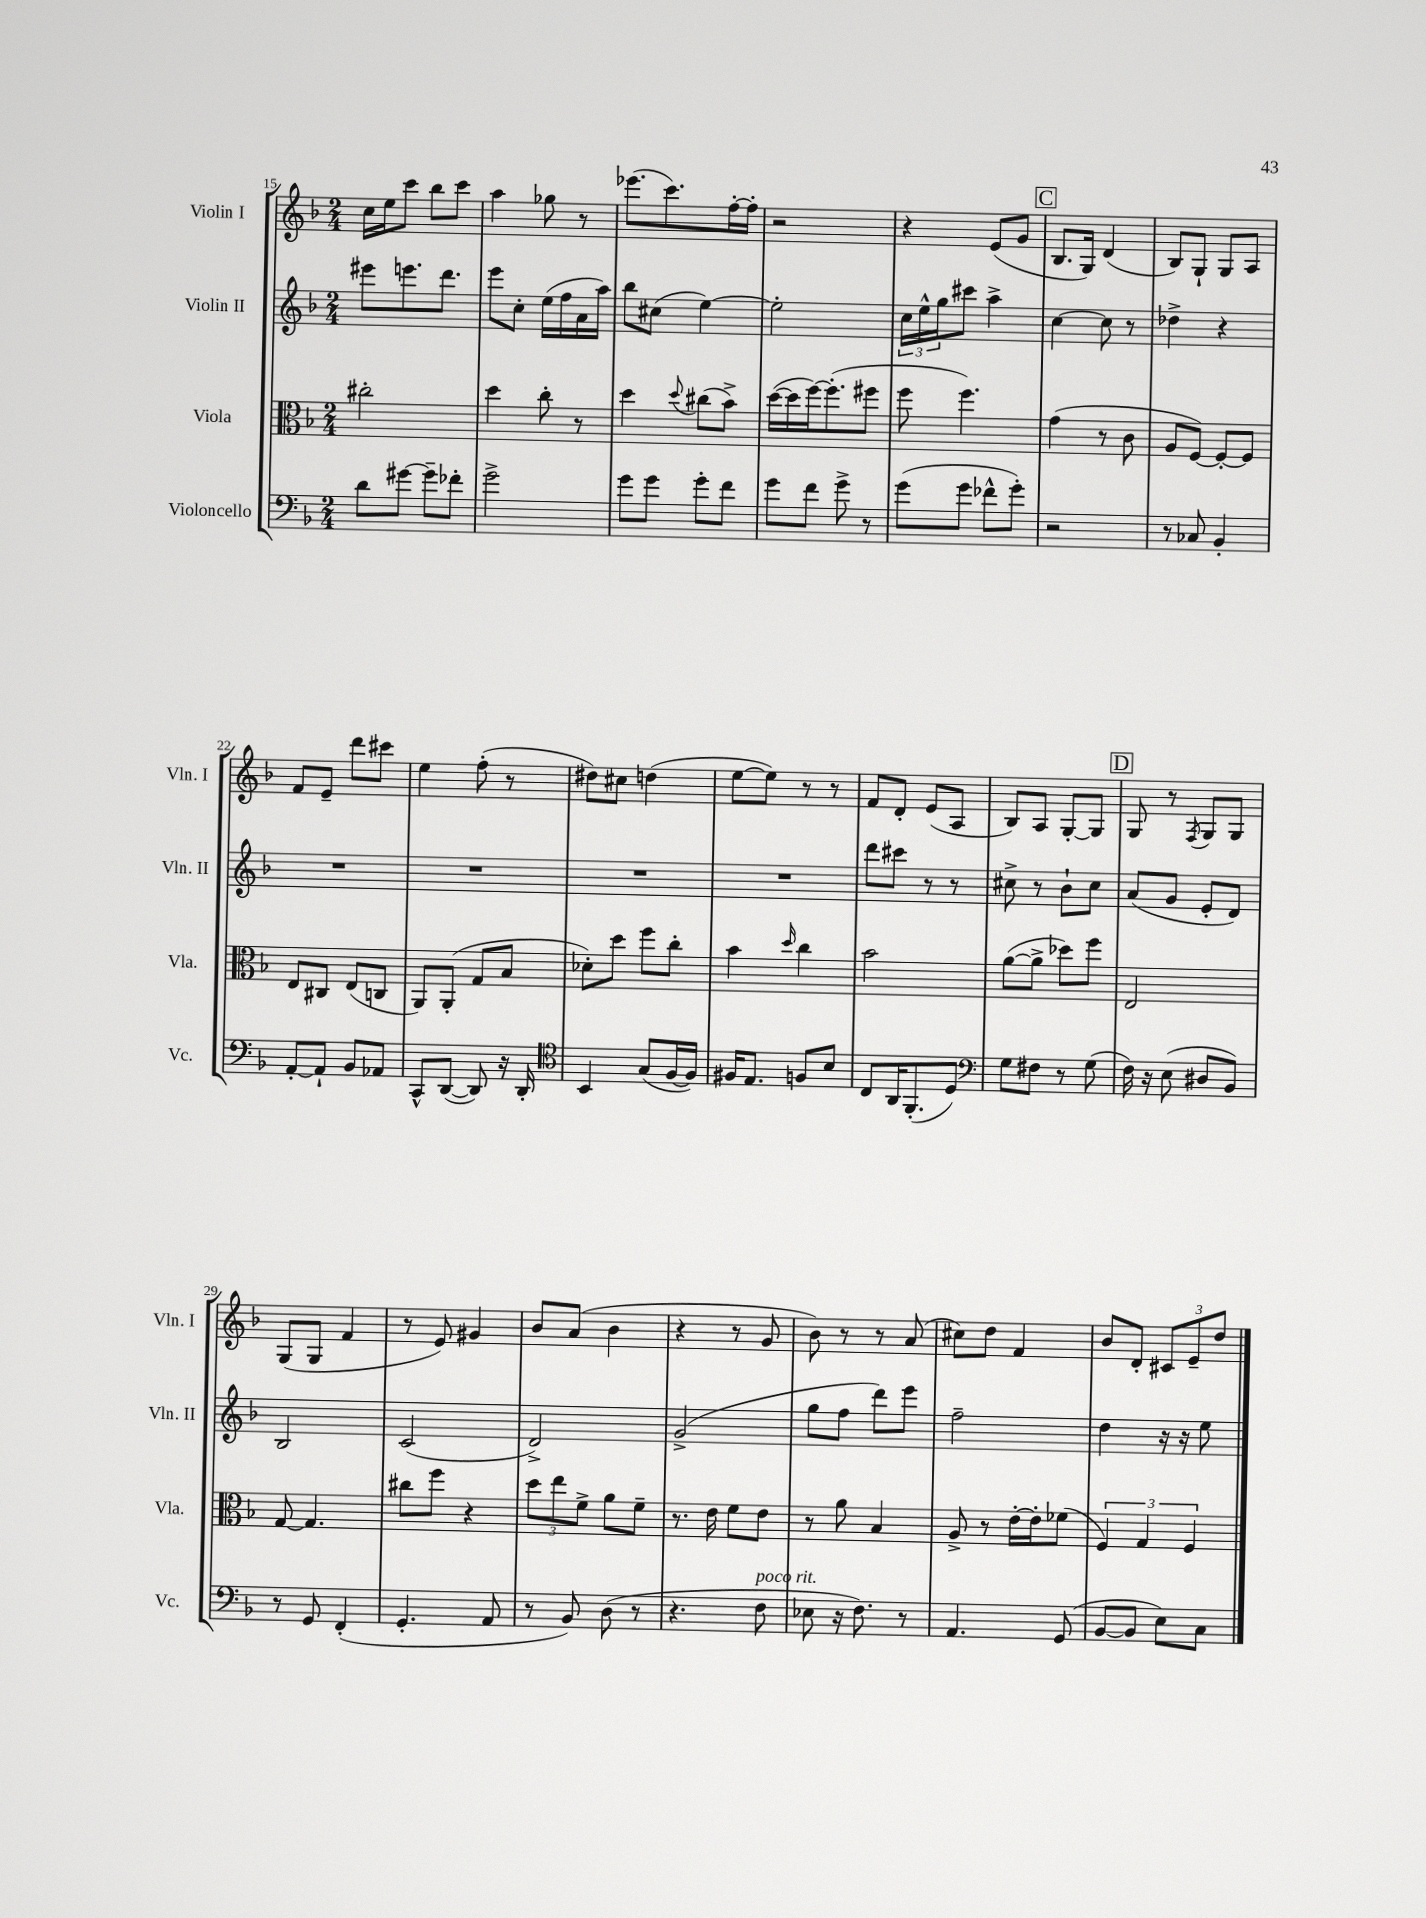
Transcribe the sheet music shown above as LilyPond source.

<<
\new StaffGroup <<
\new Staff = "s0" \with { instrumentName = "Violin I" shortInstrumentName = "Vln. I" } {
    \clef treble \key f \major \numericTimeSignature \time 2/4
    c''16 e''16 c'''8 bes''8 c'''8 |
    a''4 ges''8 r8 |
    ees'''8.( c'''8.) f''16~-. f''16-. |
    r2 |
    r4 e'8( g'8 |
    \mark \markup { \box "C" } bes8. g16) d'4( |
    bes8) g8-! g8 a8 |
    f'8 e'8-- d'''8 cis'''8 |
    e''4 f''8-.( r8 |
    dis''8) cis''8 d''4( |
    e''8~ e''8) r8 r8 |
    f'8 d'8-. e'8( a8 |
    bes8) a8 g8~-. g8 |
    \mark \markup { \box "D" } g8 r8 \acciaccatura { f8 } g8 g8 |
    g8( g8 f'4 |
    r8 e'8) gis'4 |
    bes'8 a'8( bes'4 |
    r4 r8 g'8 |
    bes'8) r8 r8 a'8( |
    cis''8) d''8 f'4 |
    bes'8 d'8-. \tuplet 3/2 { cis'8 e'8-- d''8 } \bar "|." |
}
\new Staff = "s1" \with { instrumentName = "Violin II" shortInstrumentName = "Vln. II" } {
    \clef treble \key f \major \numericTimeSignature \time 2/4
    eis'''8 e'''8. d'''8. |
    e'''8 c''8-. e''16( f''16 a'16 a''16) |
    bes''8 cis''8( e''4~) |
    e''2-. |
    \tuplet 3/2 { c''16 e''16-^ g''16 } cis'''8 a''4-> |
    \mark \markup { \box "C" } c''4~ c''8 r8 |
    des''4-> r4 |
    R2 |
    R2 |
    R2 |
    R2 |
    d'''8 cis'''8 r8 r8 |
    cis''8-> r8 bes'8-! cis''8 |
    \mark \markup { \box "D" } a'8( g'8 e'8-. d'8) |
    bes2 |
    c'2( |
    d'2->) |
    g'2->( |
    g''8 f''8 d'''8) e'''8 |
    f''2-- |
    d''4 r16 r16 e''8 \bar "|." |
}
\new Staff = "s2" \with { instrumentName = "Viola" shortInstrumentName = "Vla." } {
    \clef alto \key f \major \numericTimeSignature \time 2/4
    cis''2-. |
    d''4 c''8-. r8 |
    d''4 \appoggiatura { d''8 } cis''8( bes'8->) |
    d''16~( d''16 f''16~) f''8.-.( fis''8 |
    f''8 f''4.) |
    \mark \markup { \box "C" } g'4( r8 c'8 |
    a8 f8~) f8~-. f8 |
    e8 cis8 e8( c8 |
    a,8) a,8-.( g8 bes8 |
    des'8-.) d''8 f''8 c''8-. |
    bes'4 \grace { d''16 } c''4 |
    bes'2 |
    a'8~( a'8-> des''8) f''8 |
    \mark \markup { \box "D" } e2 |
    g8~ g4. |
    cis''8 f''8 r4 |
    \tuplet 3/2 { d''8 e''8 f'8-> } a'8 f'8-- |
    r8. e'16 f'8 e'8 |
    r8 a'8 bes4 |
    a8-> r8 e'16~-. e'16-. fes'8( |
    \tuplet 3/2 { f4) g4 f4 } \bar "|." |
}
\new Staff = "s3" \with { instrumentName = "Violoncello" shortInstrumentName = "Vc." } {
    \clef bass \key f \major \numericTimeSignature \time 2/4
    d'8 gis'8~ gis'8-- fes'8-. |
    g'2-> |
    g'8 g'8 g'8-. f'8 |
    g'8 f'8 g'8-> r8 |
    g'8( g'8 fes'8-^ g'8-.) |
    \mark \markup { \box "C" } r2 |
    r8 ces8 bes,4-. |
    a,8~-. a,8-! bes,8 aes,8 |
    c,8-^ d,8~( d,8) r16 d,16-. |
    \clef tenor bes,4 g8( f16~ f16) |
    fis16 e8. f8 bes8 |
    c8 a,16 f,8.-.( d8) |
    \clef bass g8 fis8 r8 g8( |
    \mark \markup { \box "D" } f16) r16 e8( dis8 bes,8) |
    r8 g,8 f,4-.( |
    g,4.-. a,8 |
    r8 bes,8) d8( r8 |
    r4. f8^\markup { \italic "poco rit." } |
    ees8 r16 f8.) r8 |
    a,4. g,8( |
    bes,8~ bes,8 e8) c8 \bar "|." |
}
>>
>>
\layout { \context { \Score currentBarNumber = #15 } }
